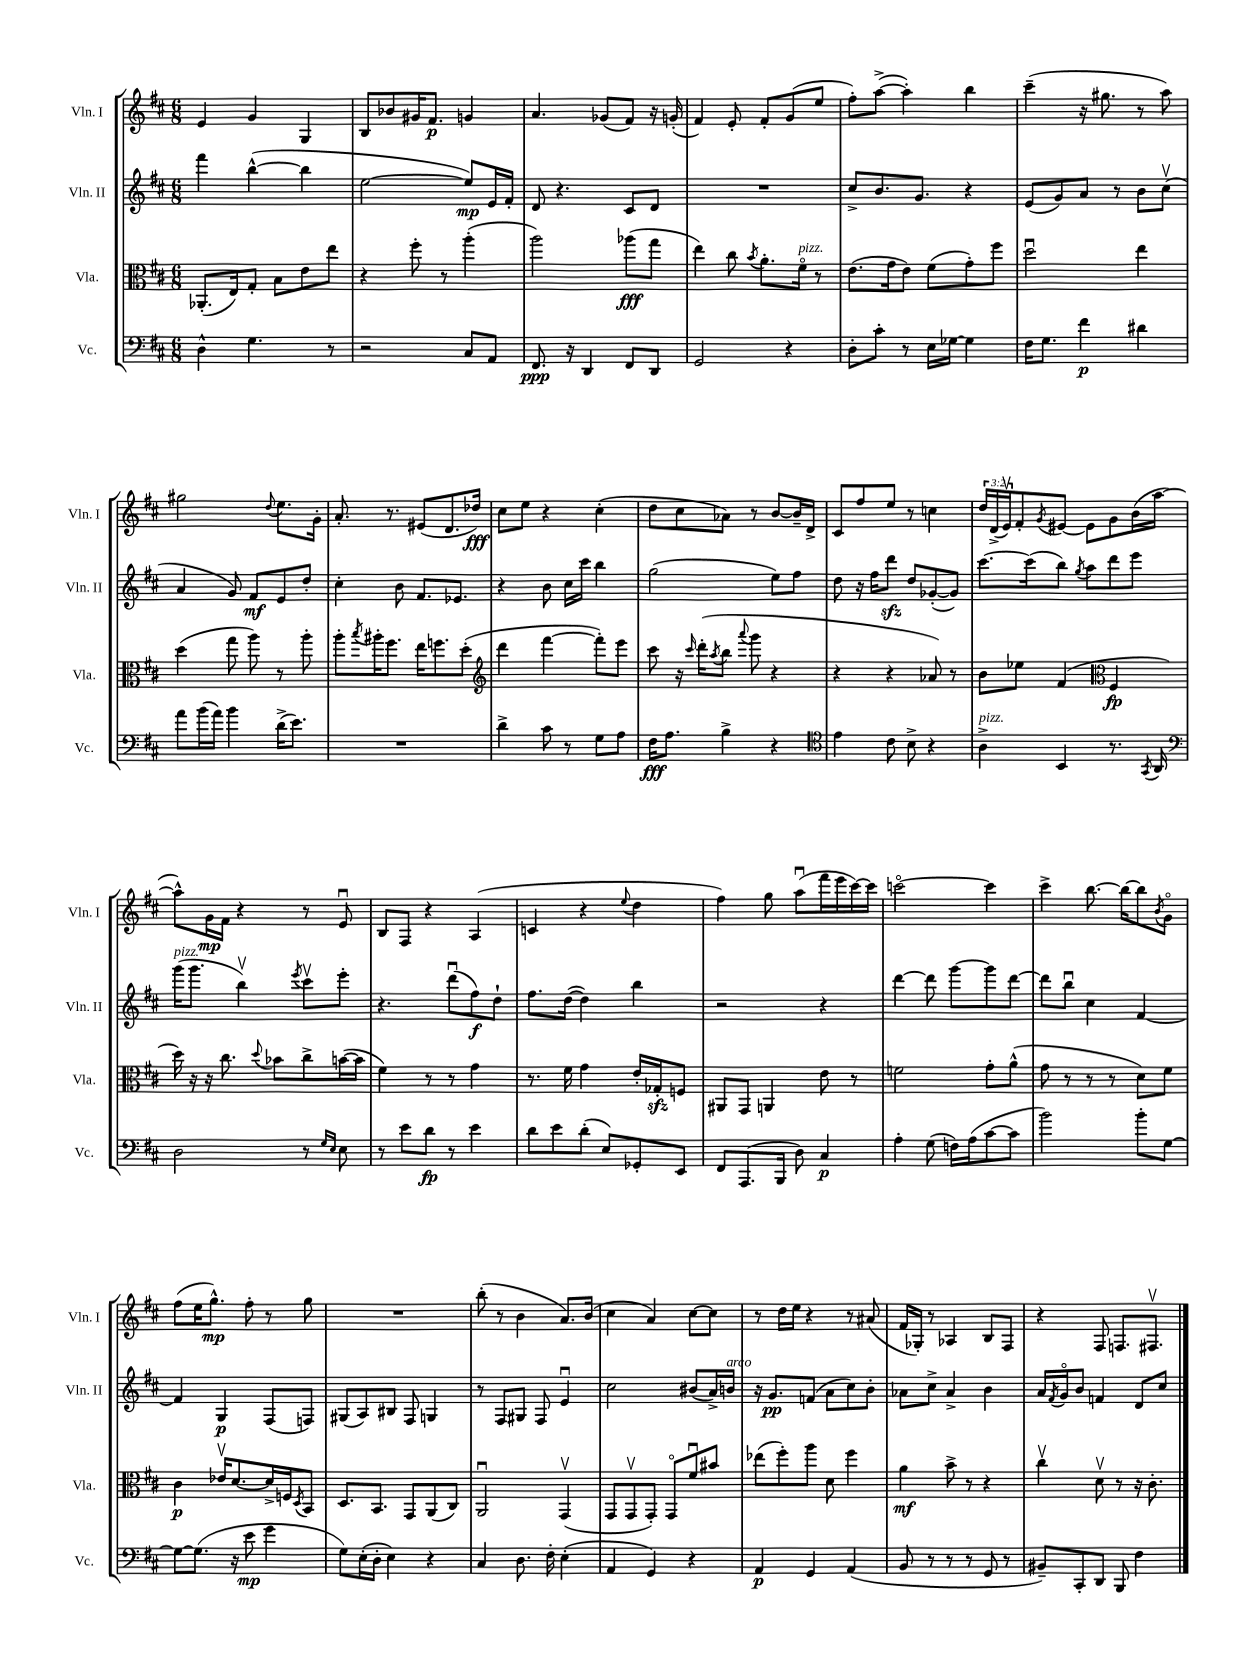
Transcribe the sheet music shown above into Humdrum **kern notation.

**kern	**kern	**kern	**kern
*staff4	*staff3	*staff2	*staff1
*clefF4	*clefC3	*clefG2	*clefG2
*k[f#c#]	*k[f#c#]	*k[f#c#]	*k[f#c#]
*M6/8	*M6/8	*M6/8	*M6/8
4D^^	(8.AA-'	4fff#	4e
.	16E)	.	.
4.G	8G'	([4bb^^	4g
.	8B	.	.
.	8e	4bb]	4G
8r	8ee	.	.
=	=	=	=
2r	4r	[2ee	8B
.	.	.	8b-
.	8ff#'	.	16g#
.	.	.	8.f#
.	8r	.	.
8C#	(4aa'	8ee])	4g
8AA	.	16e	.
.	.	16f#'	.
=	=	=	=
8.FF#	2aa)	8d	4.a
.	.	4.r	.
16r	.	.	.
4DD	.	.	.
.	.	.	(8g-
8FF#	(8aa-	8c#	8f#)
8DD	8gg	8d	16r
.	.	.	(16g'
=	=	=	=
2GG	4ee)	2.r	4f#)
.	8cc#	.	8e'
.	8qb	.	.
.	8.a'	.	8f#'
4r	.	.	(8g
.	16f#o	.	.
.	8r	.	8ee
=	=	=	=
8D'	(8.e	8cc#^	8ff#')
8c#'	.	8.b	([8aa^
.	16g	.	.
8r	8e)	.	4aa'])
.	.	8.g	.
16E	(8f#	.	.
[16G-	.	.	.
4G-]	8g')	4r	4bb
.	8ff#	.	.
=	=	=	=
16F#	2ddu	(8e	(4ccc#~
8.G	.	.	.
.	.	8g)	.
4f#	.	8a	16r
.	.	.	8.gg#
.	.	8r	.
4d#	4ee	8b	8r
.	.	(8cc#v	8aa)
=	=	=	=
8a	(4dd	4a	2gg#
(16b	.	.	.
16a)	.	.	.
4b	8gg	8g)	.
.	8aa)	8f#	.
.	.	.	8qqdd
(16d^	8r	8e	8.ee
8.e)	.	.	.
.	8aa'	8dd'	.
.	.	.	16g'
=	=	=	=
2.r	8aa'	4cc#'	8.a'
.	8qbb	.	.
.	16aa#'	.	.
.	8.ff#	.	8.r
.	.	8b	.
.	16ee	8.f#	(8e#
.	8.ff	.	.
.	.	.	8.d
.	.	8.e-	.
.	(8dd'	.	.
.	.	.	16dd-)
=	=	=	=
*	*clefG2	*	*
4d^	4ddd	4r	8cc#
.	.	.	8ee
8c#	[4fff#	8b	4r
8r	.	16cc#	.
.	.	16ccc#	.
8G	8fff#'])	4bb	(4cc#'
8A	8eee	.	.
=	=	=	=
16F#	8ccc#	(2gg	8dd
8.A	.	.	.
.	16r	.	8cc#
.	16qqccc#	.	.
.	(16ddd'	.	.
.	8qaa	.	.
4B^	8bb	.	8a-)
.	8qqaaa	.	.
.	8ggg	.	8r
4r	4r	8ee)	[8b
.	.	8ff#	16b~]
.	.	.	16d^
=	=	=	=
*clefC4	*	*	*
4e	4r	8dd	8c#
.	.	16r	8ff#
.	.	16ff#	.
8c#	4r	8ddd	8ee
8B^	.	8dd	8r
4r	8a-)	([8g-'	4cc
.	8r	8g-])	.
=	=	=	=
4A^	8b	[8.ccc#	24dd
.	.	.	(24d^
.	.	.	24ev)
.	8ee-	.	8f#'
.	.	(16ccc#]	.
.	.	.	8qg
4BB	(4f#	8bb)	[8e#
.	.	8qgg	.
.	.	8aa	8e#]
*	*clefC3	*	*
8.r	4F#	8ddd	8g
.	.	8eee	(16b
8qGG	.	.	.
16AA	.	.	[16aa
=	=	=	=
*clefF4	*	*	*
2D	16dd)	(16ggg	8aa^^])
.	16r	8.ggg	.
.	16r	.	16g
.	8.cc#	.	16f#
.	.	4bbv)	4r
.	8qqdd	.	.
.	8b-	.	.
.	.	8qeee	.
8r	8cc#^	8ccc#v	8r
16qqG	.	.	.
16qqE	.	.	.
8E	([16b	8eee'	8eu
.	16b]	.	.
=	=	=	=
8r	4f#)	4.r	8B
8e	.	.	8F#
8d	8r	.	4r
8r	8r	(8dddu	.
4e	4g	8ff#)	(4A
.	.	8dd`	.
=	=	=	=
8d	8.r	8.ff#	4c
8e	.	.	.
.	16f#	([16dd	.
(8d'	4g	4dd])	4r
8E)	.	.	.
.	.	.	8qqee
8GG-'	16e'	4bb	4dd
.	16G-'	.	.
8EE	8F	.	.
=	=	=	=
8FF#	8AA#	2r	4ff#)
(8.AAA	8GG	.	.
.	4AA	.	8gg
16BBB	.	.	.
8D)	.	.	(8aau
4C#	8e	4r	16fff#
.	.	.	16eee
.	8r	.	[16ccc#)
.	.	.	16ccc#]
=	=	=	=
4A'	2f	[4ddd	[2ccco
(8G	.	8ddd]	.
16F)	.	[8ggg	.
(16A	.	.	.
[8c#	8g'	8ggg]	4ccc]
8c#]	(8a^^	[8ddd	.
=	=	=	=
2b)	8g	8ddd]	4ccc#^
.	8r	8bbu	.
.	8r	4cc#	[8.bb
.	8r	.	.
.	.	.	16bb_
8b'	8d)	[4f#	8bb]
.	.	.	8qb
[8G	8f#	.	8go
=	=	=	=
8G_	4c#	4f#]	(8ff#
(8.G]	.	.	16ee
.	.	.	8.gg^^)
.	16e-v	4G	.
16r	[8.d	.	.
8e	.	.	8ff#'
4g	16d^]	(8F#	8r
.	16F	.	.
.	8qD	.	.
.	8BB	8F)	8gg
=	=	=	=
8G)	8.D	(8G#	2.r
(16E'	.	8A)	.
16D'	8.BB	.	.
4E)	.	8B#	.
.	8GG	8F#	.
4r	(8AA	4G	.
.	8C#)	.	.
=	=	=	=
4C#	2AAu	8r	(8bb'
.	.	8F#	8r
8.D	.	8G#	4b
.	.	8F#	.
16F#'	.	.	.
(4E'	(4GGv	4eu	8.a)
.	.	.	(16b
=	=	=	=
4AA	8GG	2cc#	4cc#
.	8GGv	.	.
4GG)	8GG')	.	4a)
.	8GGo	.	.
4r	8f#u	(8b#	[8cc#
.	8b#	16a^)	8cc#]
.	.	16b	.
=	=	=	=
4AA	(8ee-	16r	8r
.	.	8.g	.
.	8ff#')	.	16dd
.	.	.	16ee
4GG	8aa	(8f	4r
.	8d	8a	.
(4AA	4ff#	8cc#)	8r
.	.	8b'	(8a#
=	=	=	=
8BB	4a	8a-	16f#
.	.	.	16G-')
8r	.	8cc#^	8r
8r	8b^	4a-^	4A-
8r	8r	.	.
8GG	4r	4b	8B
8r	.	.	8F#
=	=	=	=
8BB#~)	4cc#v	16a	4r
.	.	8qf#	.
.	.	16go	.
8CC#'	.	8b	.
8DD	8dv	4f	8F#
8BBB	8r	.	8.F
4F#	16r	8d	.
.	8.c#'	.	8.F#v
.	.	8cc#	.
==	==	==	==
*-	*-	*-	*-
